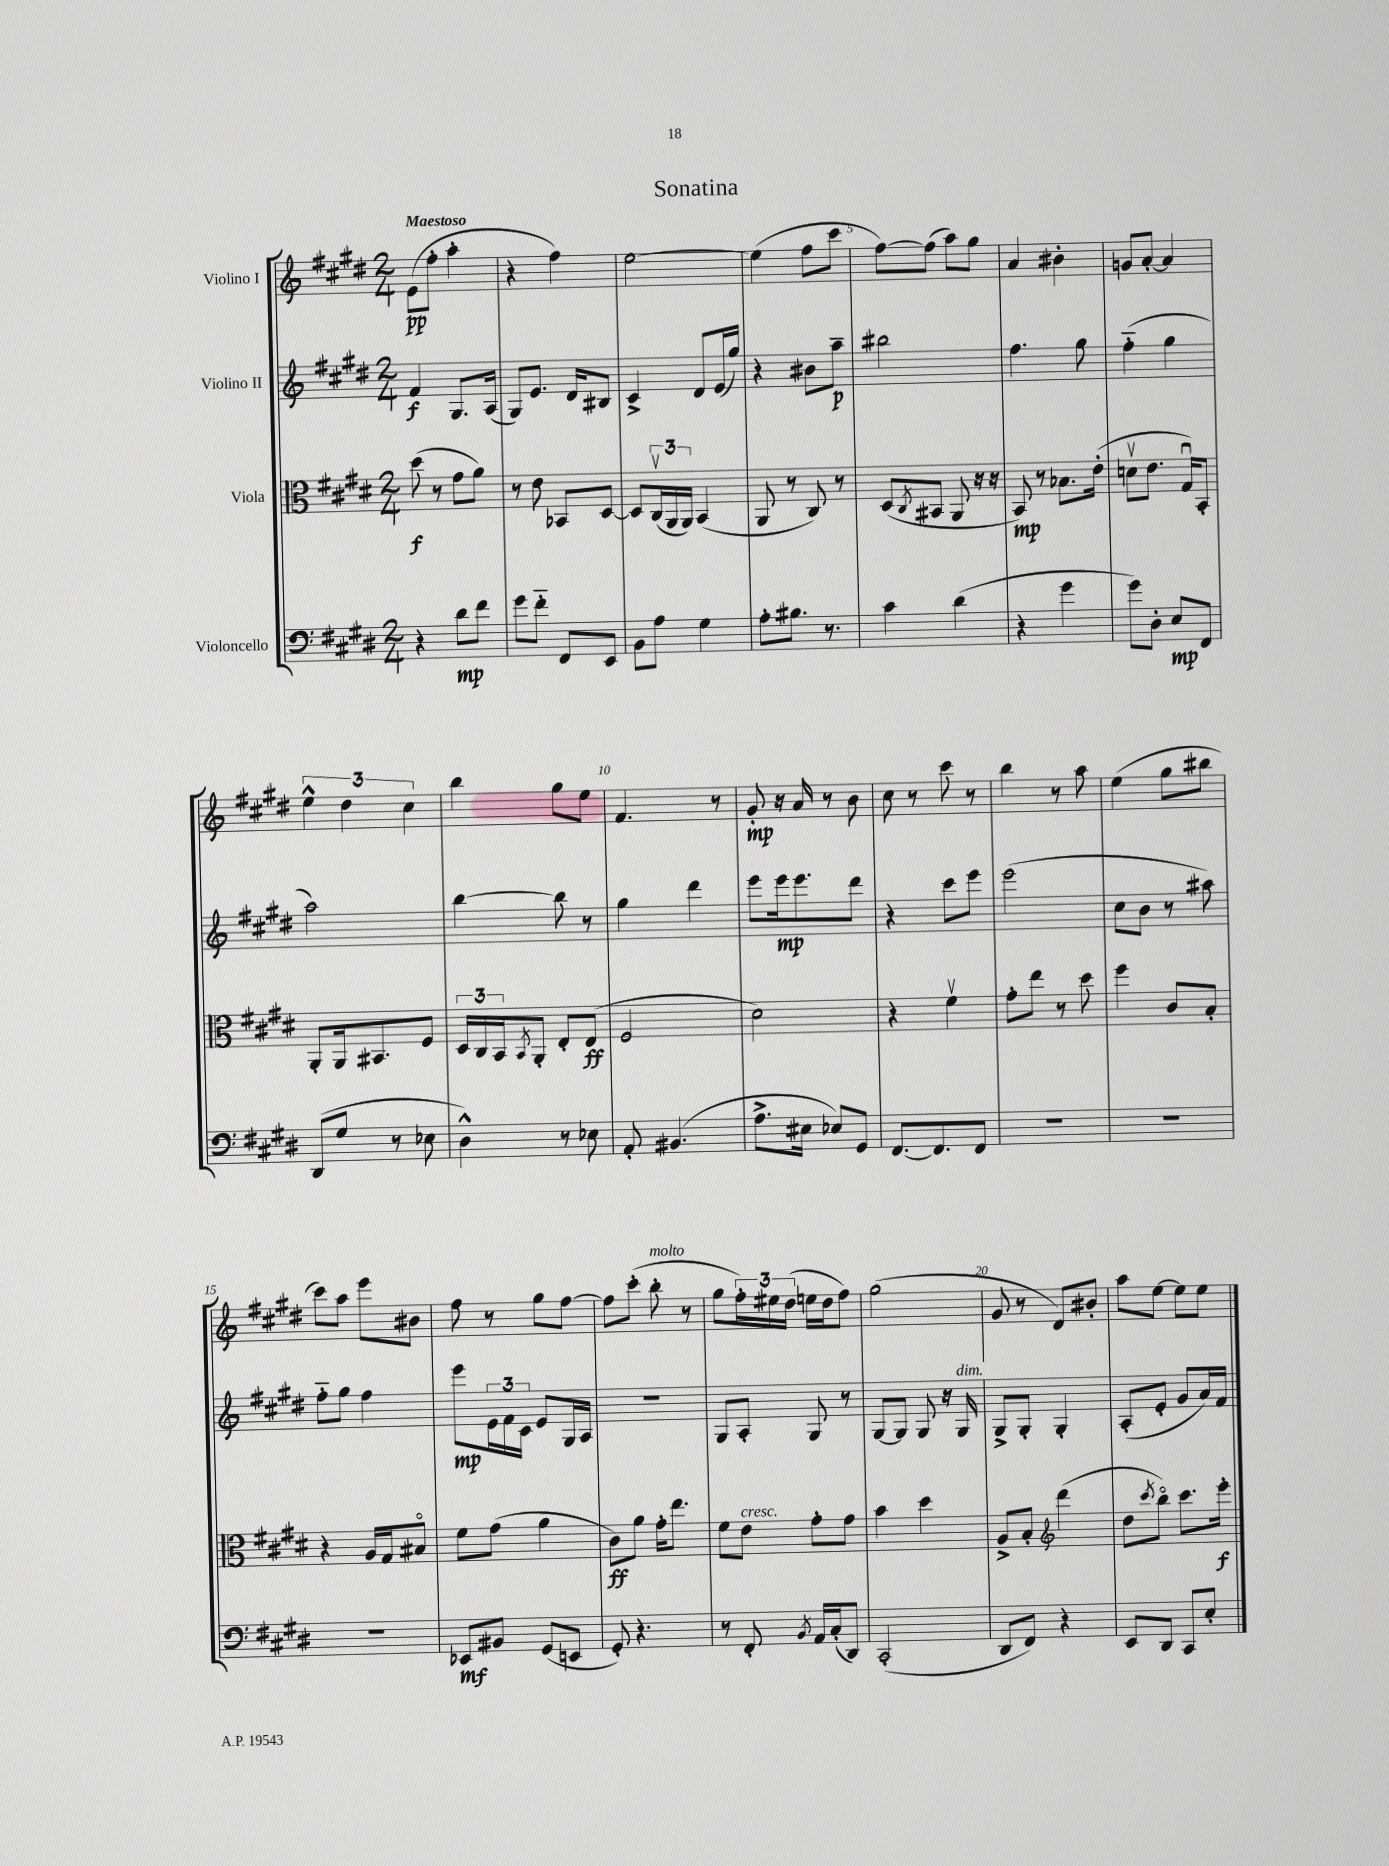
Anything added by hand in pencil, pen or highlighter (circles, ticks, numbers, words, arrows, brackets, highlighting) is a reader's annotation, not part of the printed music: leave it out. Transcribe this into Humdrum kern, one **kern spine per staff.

**kern	**dynam	**kern	**dynam	**kern	**dynam	**kern	**dynam
*part4	*part4	*part3	*part3	*part2	*part2	*part1	*part1
*staff4	*staff4	*staff3	*staff3	*staff2	*staff2	*staff1	*staff1
*I"Violoncello	*	*I"Viola	*	*I"Violino II	*	*I"Violino I	*
*clefF4	*	*clefC3	*	*clefG2	*	*clefG2	*
*k[f#c#g#d#]	*	*k[f#c#g#d#]	*	*k[f#c#g#d#]	*	*k[f#c#g#d#]	*
*M2/4	*	*M2/4	*	*M2/4	*	*M2/4	*
=1	=1	=1	=1	=1	=1	=1	=1
!	!	!	!	!	!	!LO:TX:a:B:t=Maestoso	!
4r	.	(8dd#\	f	4f#/	f	(8e\L	pp
.	.	8r	.	.	.	8ff#'\J	.
8d#\L	mp	8g#\L	.	8.G#/L	.	4aa'\	.
8f#\J	.	8a\J)	.	.	.	.	.
.	.	.	.	(16A/Jk	.	.	.
=2	=2	=2	=2	=2	=2	=2	=2
8g#\L	.	8r	.	8G#/L)	.	4r	.
8f#\J	.	8e\	.	8.e/J	.	.	.
8FF#/L	.	8BB-X/L	.	.	.	4ff#\)	.
.	.	.	.	16d#/KL	.	.	.
8EE/J	.	[8D#/J	.	8B#X/J	.	.	.
=3	=3	=3	=3	=3	=3	=3	=3
8BB\L	.	8D#/L]	.	4c#^/	.	[2ee\	.
8A\J	.	(24C#v/L	.	.	.	.	.
.	.	24AA/	.	.	.	.	.
.	.	24AA/JJ)	.	.	.	.	.
4G#\	.	(4BB/	.	8d#/L	.	.	.
.	.	.	.	(16e/L	.	.	.
.	.	.	.	16gg#/JJ)	.	.	.
=4	=4	=4	=4	=4	=4	=4	=4
8A'\L	.	8AA/	.	4r	.	(4ee\]	.
8.B#X\J	.	8r	.	.	.	.	.
.	.	8C#/)	.	8b#X\L	.	8ff#\L	.
8.r	.	.	.	.	.	.	.
.	.	8r	.	8aa~\J	p	8ccc#\J	.
=5	=5	=5	=5	=5	=5	=5	=5
4c#\	.	(8D#/L	.	2bb#X\	.	[8ff#\L)	.
.	.	8qC#/	.	.	.	.	.
.	.	8BB#X/J	.	.	.	(8ff#\J]	.
(4d#\	.	8AA/	.	.	.	8aa\L)	.
.	.	16r	.	.	.	8gg#\J	.
.	.	16r	.	.	.	.	.
=6	=6	=6	=6	=6	=6	=6	=6
4r	.	8BB/)	mp	4.ff#\	.	4a/	.
.	.	8r	.	.	.	.	.
4g#\	.	8.B-X\L	.	.	.	4b#X'\	.
.	.	.	.	8gg#\	.	.	.
.	.	(16e'\Jk	.	.	.	.	.
=7	=7	=7	=7	=7	=7	=7	=7
8g#\L)	.	8dnv\L	.	(4ff#\	.	8gn/L	.
8D#'\J	.	8.e\J	.	.	.	[8a'/J	.
8E/L	mp	.	.	4gg#\	.	4a/]	.
.	.	16G#u/KL)	.	.	.	.	.
8FF#/J	.	8BB'/J	.	.	.	.	.
!!LO:LB:g=z
=8	=8	=8	=8	=8	=8	=8	=8
(8DD#/L	.	8AA'/L	.	2aa\)	.	6ee^^\	.
8G#/J	.	16AA/k	.	.	.	.	.
.	.	.	.	.	.	6dd#\	.
.	.	8.BB#X/	.	.	.	.	.
8r	.	.	.	.	.	.	.
.	.	.	.	.	.	6cc#\	.
8E-X\	.	8F#/J	.	.	.	.	.
=9	=9	=9	=9	=9	=9	=9	=9
4D#^^\)	.	24D#/LL	.	[4bb\	.	4bb\	.
.	.	24C#/	.	.	.	.	.
.	.	24BB/J	.	.	.	.	.
.	.	8qBB/	.	.	.	.	.
.	.	8AA'/J	.	.	.	.	.
8r	.	8E'/L	.	8bb\]	.	8gg#\L	.
8E-X\	.	(8E/J	ff	8r	.	8ee\J	.
=10	=10	=10	=10	=10	=10	=10	=10
8AA'/	.	2F#/	.	4gg#\	.	4.f#/	.
(4.BB#X/	.	.	.	.	.	.	.
.	.	.	.	4ddd#\	.	.	.
.	.	.	.	.	.	8r	.
=11	=11	=11	=11	=11	=11	=11	=11
8.A^\L	.	2d#\)	.	8eee\L	.	8g#'/	mp
.	.	.	.	16eee\k	mp	16r	.
16E#X\Jk	.	.	.	8.eee\	.	16a/	.
8E-X/L)	.	.	.	.	.	8r	.
8GG#/J	.	.	.	8ddd#\J	.	8b\	.
=12	=12	=12	=12	=12	=12	=12	=12
[8.FF#/L	.	4r	.	4r	.	8cc#\	.
.	.	.	.	.	.	8r	.
8.FF#/]	.	.	.	.	.	.	.
.	.	4f#v\	.	8ccc#\L	.	8ccc#\	.
8FF#/J	.	.	.	8eee\J	.	8r	.
=13	=13	=13	=13	=13	=13	=13	=13
2r	.	8g#'\L	.	(2eee\	.	4bb\	.
.	.	8ee\J	.	.	.	.	.
.	.	8r	.	.	.	8r	.
.	.	8dd#\	.	.	.	8aa\	.
=14	=14	=14	=14	=14	=14	=14	=14
2r	.	4ff#\	.	8cc#\L	.	(4ee\	.
.	.	.	.	8b\J	.	.	.
.	.	8c#/L	.	8r	.	8gg#\L	.
.	.	8B'/J	.	8aa#X\)	.	8bb#X\J	.
!!LO:LB:g=z
=15	=15	=15	=15	=15	=15	=15	=15
2r	.	4r	.	8ff#\L	.	8ccc#\L)	.
.	.	.	.	8gg#\J	.	8aa\J	.
.	.	16A/LL	.	4ff#\	.	8eee\L	.
.	.	16G#/J	.	.	.	.	.
.	.	8B#X/J	.	.	.	8b#X\J	.
=16	=16	=16	=16	=16	=16	=16	=16
8EE-X/L	mf	8f#\L	.	8eee\L	mp	8ff#\	.
8BB#X/J	.	(8g#\J	.	24e\L	.	8r	.
.	.	.	.	24f#\	.	.	.
.	.	.	.	24c#\JJ	.	.	.
(8GG#/L	.	4a\	.	8e/L	.	8gg#\L	.
8EEn/J	.	.	.	16G#/L	.	[8ff#\J	.
.	.	.	.	16A/JJ	.	.	.
=17	=17	=17	=17	=17	=17	=17	=17
8GG#'/)	.	8c#\L)	ff	2r	.	8ff#\L]	.
4.r	.	8a\J	.	.	.	(8ccc#'\J	.
!	!	!	!	!	!	!LO:TX:a:i:t=molto	!
.	.	16g#'\KL	.	.	.	8bb'\	.
.	.	8.ee\J	.	.	.	.	.
.	.	.	.	.	.	8r	.
=18	=18	=18	=18	=18	=18	=18	=18
8r	.	8f#\L	.	8G#/L	.	8gg#\L	.
!	!	!LO:TX:a:i:t=cresc.	!	!	!	!	!
8FF#'/	.	8e\J	.	8A'/J	.	24ff#'\L)	.
.	.	.	.	.	.	24ee#X\	.
.	.	.	.	.	.	(24dd#\JJ	.
8qBB/	.	.	.	.	.	.	.
16AA/LL	.	8g#'\L	.	8G#/	.	16een\LL	.
(16C#'/J	.	.	.	.	.	16dd#\J	.
8DD#/J)	.	8g#\J	.	8r	.	8ff#\J)	.
=19	=19	=19	=19	=19	=19	=19	=19
(2CC#'/	.	4b\	.	[8G#/L	.	(2gg#\	.
.	.	.	.	8G#/J]	.	.	.
.	.	4dd#\	.	8G#/	.	.	.
.	.	.	.	16r	.	.	.
!	!	!	!	!LO:TX:a:i:t=dim.	!	!	!
.	.	.	.	16G#/	.	.	.
=20	=20	=20	=20	=20	=20	=20	=20
8DD#/L	.	8A^/L	.	8G#^/L	.	8g#/	.
8FF#/J)	.	8B'/J	.	8G#'/J	.	8r	.
*	*	*clefG2	*	*	*	*	*
4r	.	(4ddd#\	.	4G#'/	.	8d#/L)	.
.	.	.	.	.	.	8b#X'/J	.
=21	=21	=21	=21	=21	=21	=21	=21
8EE/L	.	8dd#\L	.	(8A'/L	.	8aa\L	.
.	.	8qccc#/	.	.	.	.	.
8DD#/J	.	8bb\J)	.	8e'/J	.	[8ee\J	.
8CC#/L	.	8.ccc#\L	.	8g#/L	.	8ee\L]	.
8E'/J	.	.	.	16a/L)	.	8ee\J	.
.	.	16eee'\Jk	f	16f#/JJ	.	.	.
==	==	==	==	==	==	==	==
*-	*-	*-	*-	*-	*-	*-	*-
